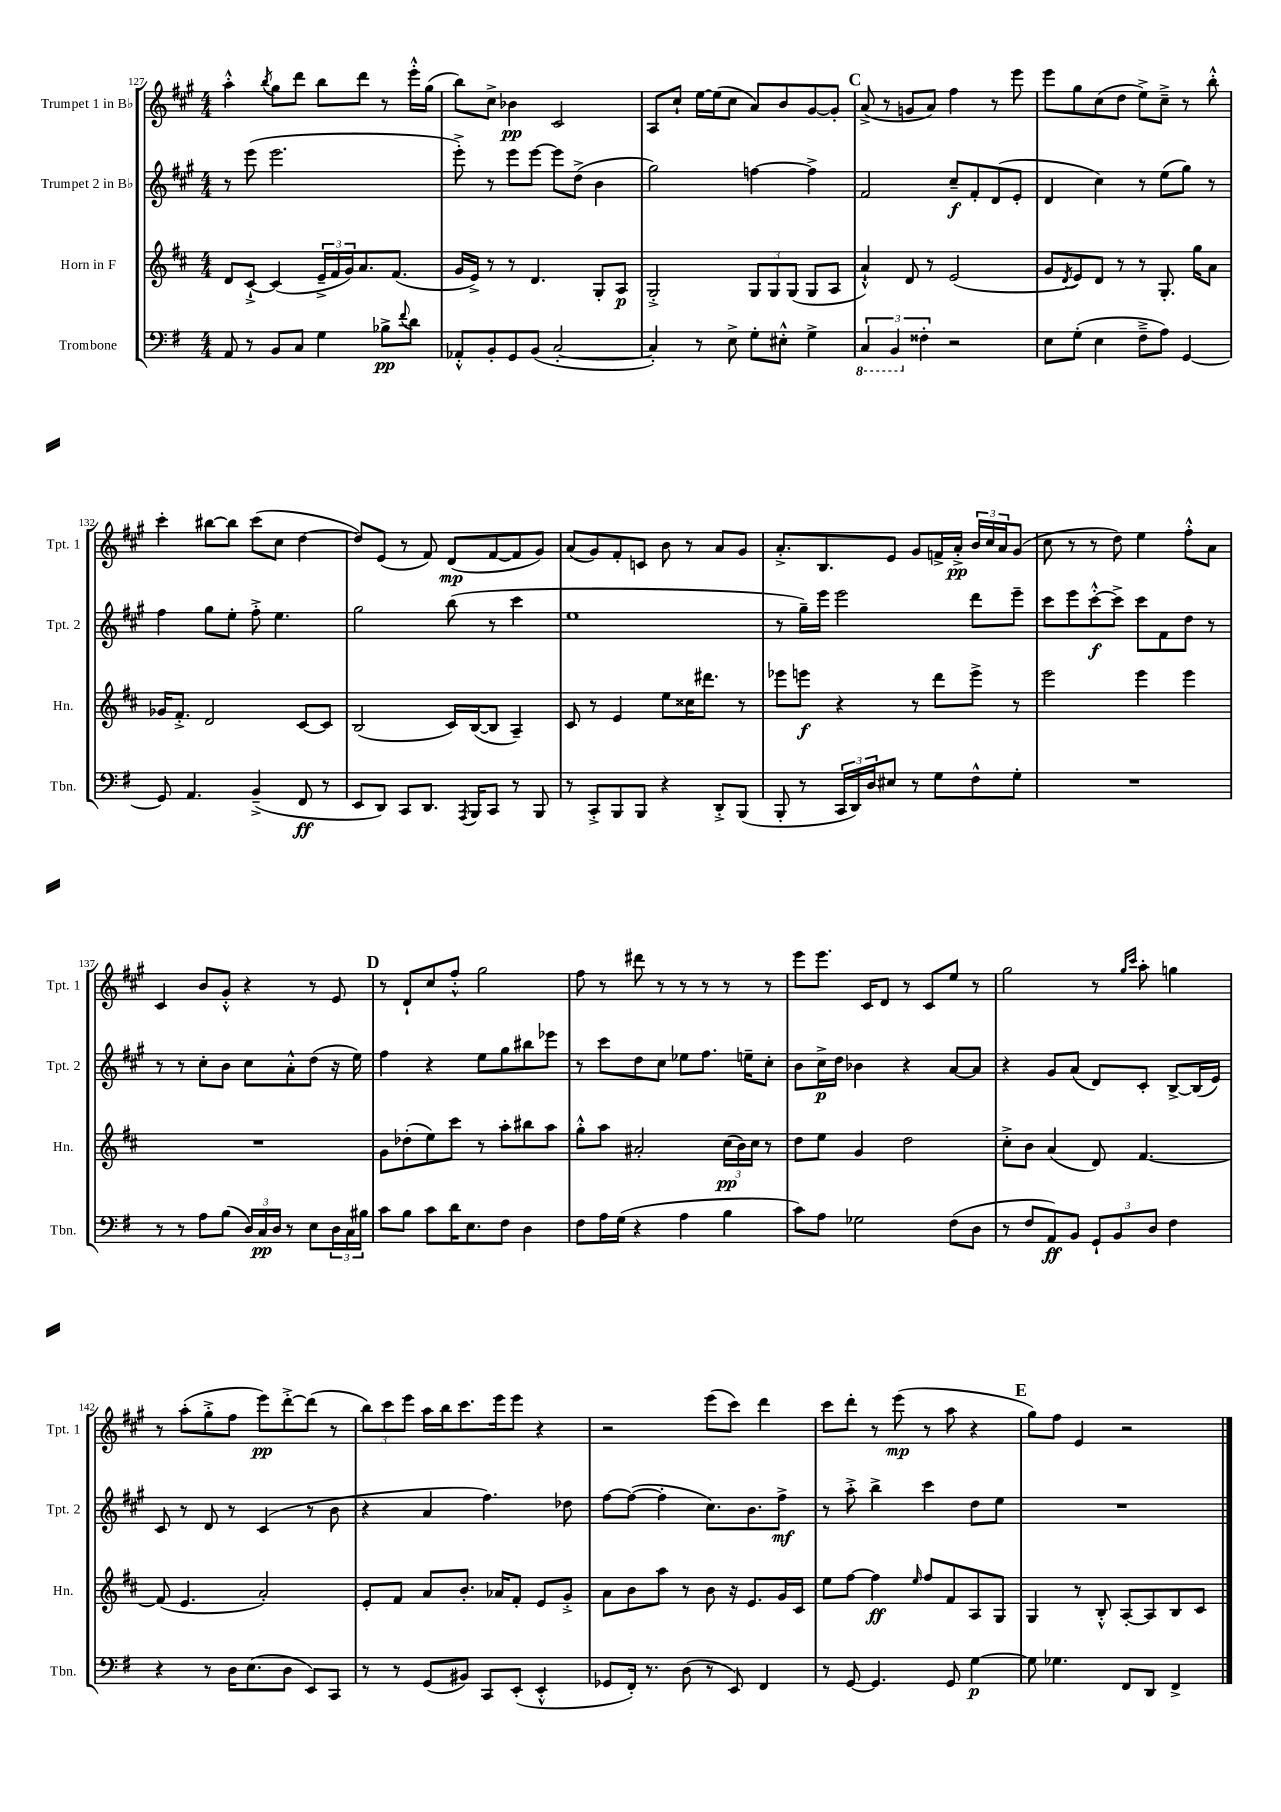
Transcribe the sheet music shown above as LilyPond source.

<<
\new StaffGroup <<
\new Staff = "s0" \with { instrumentName = "Trumpet 1 in Bb" shortInstrumentName = "Tpt. 1" } {
    \clef treble \key a \major \numericTimeSignature \time 4/4
    a''4-.-^ \acciaccatura { b''8 } gis''8 d'''8 b''8 d'''8 r8 e'''16-.-^ gis''16( |
    b''8) cis''8-> bes'4\pp cis'2 |
    a8 cis''8-! e''16~ e''16( cis''8 a'8) b'8 gis'8~ gis'8-. |
    \mark \markup { \bold "C" } a'8->( r8 g'8 a'8) fis''4 r8 e'''8 |
    e'''8 gis''8 cis''8( d''8 e''8->) cis''8---> r8 b''8-.-^ |
    cis'''4-. bis''8~ bis''8 cis'''8( cis''8 d''4~ |
    d''8) e'8( r8 fis'8) d'8\mp( fis'8~ fis'8 gis'8) |
    a'8( gis'8) fis'8-. c'8 b'8 r8 a'8 gis'8 |
    a'8.-.-> b8. e'8 gis'8 f'16-> a'16-.->\pp \tuplet 3/2 { b'16 cis''16 a'16 } gis'8( |
    cis''8 r8 r8 d''8) e''4 fis''8-.-^ a'8 |
    cis'4 b'8 gis'8-.-^ r4 r8 e'8 |
    \mark \markup { \bold "D" } r8 d'8-! cis''8 fis''8-.-^ gis''2 |
    fis''8 r8 dis'''8 r8 r8 r8 r8 r8 |
    e'''8 e'''8. cis'16 d'8 r8 cis'8 e''8 r8 |
    gis''2 r8 \grace { gis''16 cis'''16 } a''8-. g''4 |
    r8 a''8-.( gis''8-.-> fis''8 e'''8\pp) d'''8~-.-> d'''8( r8 |
    \tuplet 3/2 { b''8) cis'''8 e'''8 } a''16 b''16 cis'''8. e'''16 e'''8 r4 |
    r2 e'''8( cis'''8) d'''4 |
    cis'''8 d'''8-. r8 e'''8\mp( r8 a''8 r4 |
    \mark \markup { \bold "E" } gis''8) fis''8 e'4 r2 \bar "|." |
}
\new Staff = "s1" \with { instrumentName = "Trumpet 2 in Bb" shortInstrumentName = "Tpt. 2" } {
    \clef treble \key a \major \numericTimeSignature \time 4/4
    r8 e'''8( e'''2. |
    e'''8-.->) r8 e'''8 e'''8~ e'''8 d''8->( b'4 |
    gis''2) f''4~ f''4-> |
    \mark \markup { \bold "C" } fis'2 cis''8--\f fis'8-. d'8( e'8-. |
    d'4 cis''4) r8 e''8( gis''8) r8 |
    fis''4 gis''8 e''8-. fis''8-.-> e''4. |
    gis''2 b''8( r8 cis'''4 |
    e''1 |
    r8 gis''16--) e'''16 e'''2 d'''8 e'''8-- |
    cis'''8 e'''8 cis'''8~-.-^\f cis'''8-> cis'''8 fis'8 d''8 r8 |
    r8 r8 cis''8-. b'8 cis''8 a'8-.-^ d''8( r16 e''16) |
    \mark \markup { \bold "D" } fis''4 r4 e''8 gis''8 bis''8 ees'''8 |
    r8 cis'''8 d''8 cis''8 ees''8 fis''8. e''16-- cis''8-. |
    b'8 cis''16->\p d''16 bes'4 r4 a'8~ a'8 |
    r4 gis'8 a'8( d'8) cis'8-. b8~-> b16( e'16) |
    cis'8 r8 d'8 r8 cis'4( r8 b'8 |
    r4 a'4 fis''4.) des''8 |
    fis''8~ fis''8~( fis''4-. cis''8.) b'8. fis''8->\mf |
    r8 a''8-.-> b''4-> cis'''4 d''8 e''8 |
    \mark \markup { \bold "E" } R1 \bar "|." |
}
\new Staff = "s2" \with { instrumentName = "Horn in F" shortInstrumentName = "Hn." } {
    \clef treble \key d \major \numericTimeSignature \time 4/4
    d'8 cis'8~-!-> cis'4( \tuplet 3/2 { e'16---> fis'16 g'16) } a'8. fis'8.( |
    g'16 e'16->) r8 r8 d'4. g8-. a8\p |
    g2-.-> \tuplet 3/2 { g8 g8 g8( } g8 a8 |
    \mark \markup { \bold "C" } a'4-!-^) d'8 r8 e'2( |
    g'8 \acciaccatura { d'8 } e'8) d'8 r8 r8 g8.-. g''16 a'8 |
    ges'16 fis'8.-.-> d'2 cis'8~ cis'8 |
    b2( cis'16) b16~( b8 a4--) |
    cis'8 r8 e'4 e''8 cisis''16 dis'''8. r8 |
    ees'''8 e'''8\f r4 r8 d'''8 e'''8-> r8 |
    e'''2 e'''4 e'''4 |
    R1 |
    \mark \markup { \bold "D" } g'8 des''8-.( e''8) cis'''8 r8 a''8-. bis''8 a''8 |
    g''8-.-^ a''8 ais'2-. \tuplet 3/2 { cis''16\pp( b'16) cis''16 } r8 |
    d''8 e''8 g'4 d''2 |
    cis''8-.-> b'8 a'4( d'8) fis'4.~ |
    fis'8( e'4. a'2-.) |
    e'8-. fis'8 a'8 b'8.-. aes'16 fis'8-. e'8 g'8-.-> |
    a'8 b'8 a''8 r8 b'8 r16 e'8. g'16 cis'16 |
    e''8 fis''8~ fis''4\ff \grace { e''16 } fis''8 fis'8 a8 g8 |
    \mark \markup { \bold "E" } g4 r8 b8-.-^ a8~-. a8 b8 cis'8 \bar "|." |
}
\new Staff = "s3" \with { instrumentName = "Trombone" shortInstrumentName = "Tbn." } {
    \clef bass \key g \major \numericTimeSignature \time 4/4
    a,8 r8 b,8 c8 g4 bes8->\pp \appoggiatura { fis'8 } d'8 |
    aes,8-.-^ b,8-. g,8 b,8( c2~-. |
    c4-.) r8 e8-> g8-. eis8-.-^ g4-> |
    \mark \markup { \bold "C" } \tuplet 3/2 { \ottava #-1 c,4 b,,4 \ottava #0 fisis4-. } r2 |
    e8 g8-.( e4 fis8---> a8) g,4~ |
    g,8 a,4. b,4--->( fis,8\ff r8 |
    e,8 d,8) c,8 d,8. \acciaccatura { a,,8 } b,,16 c,8 r8 b,,8 |
    r8 c,8-.-> b,,8 b,,8 r4 d,8-.-> b,,8( |
    b,,8-. r8 \tuplet 3/2 { c,16 d,16) d16 } eis8 r8 g8 fis8-^ g8-. |
    R1 |
    r8 r8 a8 b8( \tuplet 3/2 { d16) c16\pp d16 } r8 e8 \tuplet 3/2 { d16 c16 bis16 } |
    \mark \markup { \bold "D" } c'8 b8 c'8 d'16 e8. fis8 d4 |
    fis8 a16 g16( r4 a4 b4 |
    c'8) a8 ges2 fis8( d8 |
    r8 fis8 a,8\ff) b,8 \tuplet 3/2 { g,8-! b,8 d8 } fis4 |
    r4 r8 d16 e8.( d8 e,8) c,8 |
    r8 r8 g,8( bis,8) c,8 e,8-.( e,4-.-^ |
    ges,8 fis,16-.) r8. d8( r8 e,8) fis,4 |
    r8 g,8~ g,4. g,8 g4~\p |
    \mark \markup { \bold "E" } g8 ges4. fis,8 d,8 fis,4-> \bar "|." |
}
>>
>>
\layout { \context { \Score currentBarNumber = #127 } }
